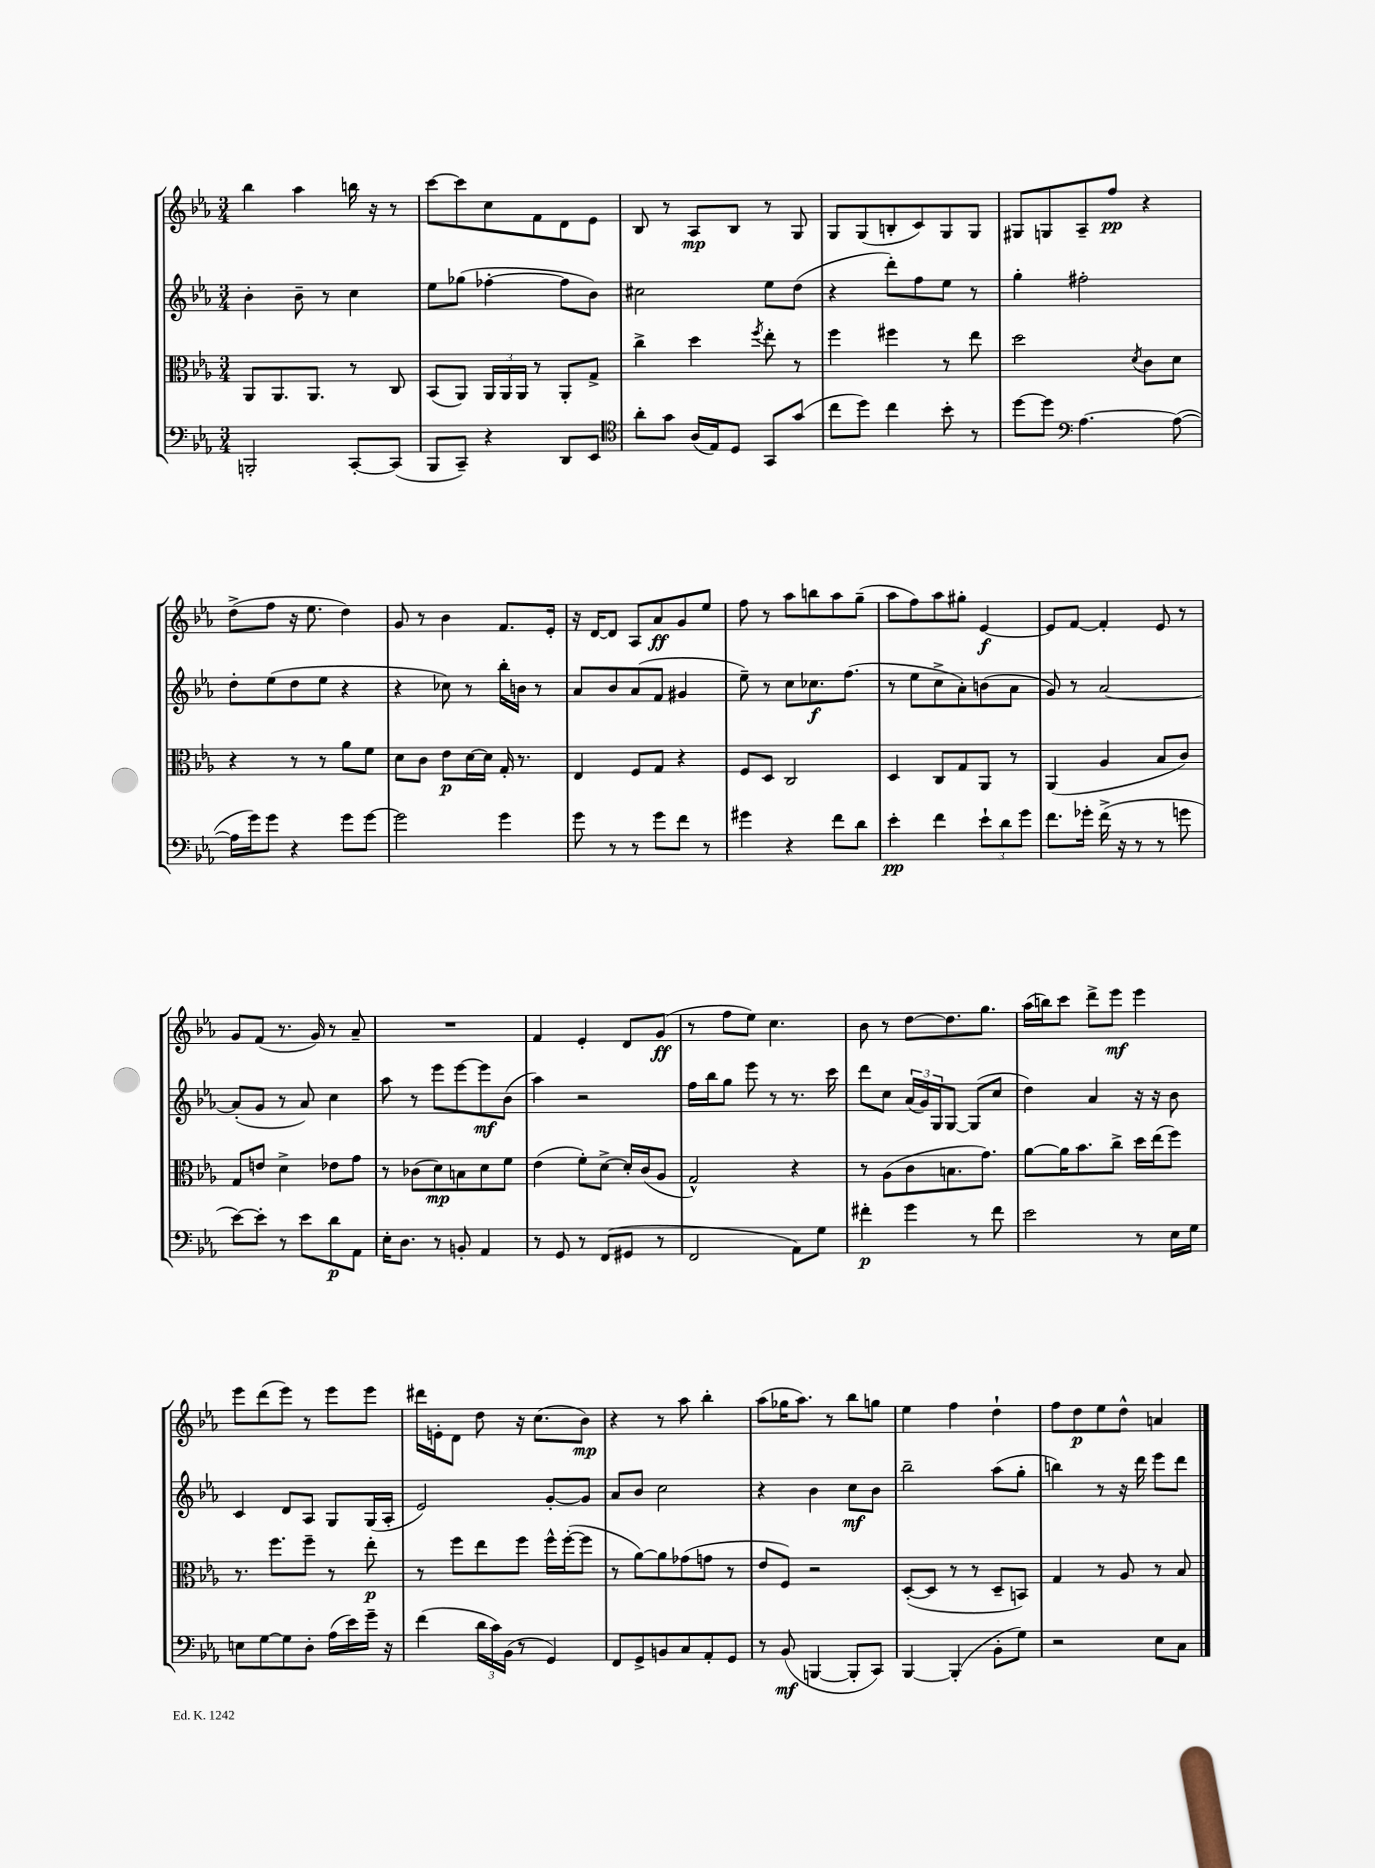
<<
\new StaffGroup <<
\new Staff = "s0" {
    \clef treble \key ees \major \numericTimeSignature \time 3/4
    bes''4 aes''4 b''16 r16 r8 |
    c'''8~ c'''8 c''8 f'8 d'8 ees'8 |
    bes8 r8 aes8\mp bes8 r8 g8 |
    g8 g8( b8-. c'8) g8 g8 |
    gis8 g8 aes8-- f''8\pp r4 |
    d''8->( f''8 r16 ees''8. d''4) |
    g'8 r8 bes'4 f'8. ees'16-. |
    r16 d'16~ d'8 aes8 aes'8\ff g'8 ees''8 |
    f''8 r8 aes''8 b''8 aes''8 g''8--( |
    aes''8 f''8) aes''8 gis''8-. ees'4~\f |
    ees'8 f'8~ f'4-. ees'8 r8 |
    g'8 f'8( r8. g'16) r8 aes'8-- |
    R2. |
    f'4 ees'4-. d'8 g'8\ff( |
    r8 f''8 ees''8) c''4. |
    bes'8 r8 d''8~ d''8. g''8. |
    aes''16( b''16) c'''8 d'''8-> ees'''8\mf ees'''4 |
    ees'''8 d'''8( ees'''8) r8 ees'''8 ees'''8 |
    dis'''16 e'16-. d'8 d''8 r16 c''8.( bes'8\mp) |
    r4 r8 aes''8 bes''4-. |
    aes''8( ges''16 aes''8.) r8 bes''8 g''8 |
    ees''4 f''4 d''4-! |
    f''8 d''8\p ees''8 d''8-^ a'4 \bar "|." |
}
\new Staff = "s1" {
    \clef treble \key ees \major \numericTimeSignature \time 3/4
    bes'4-. bes'8-- r8 c''4 |
    ees''8 ges''8( fes''4~-. fes''8 bes'8) |
    cis''2 ees''8 d''8( |
    r4 d'''8-.) f''8 ees''8 r8 |
    g''4-. fis''2-. |
    d''8-. ees''8( d''8 ees''8 r4 |
    r4 ces''8) r8 bes''16-. b'16 r8 |
    aes'8 bes'8 aes'8( f'8 gis'4 |
    ees''8--) r8 c''8 ces''8.\f f''8.( |
    r8 ees''8 c''8-> aes'8-.) b'8( aes'8 |
    g'8) r8 aes'2~ |
    aes'8-.( g'8 r8 aes'8) c''4 |
    aes''8 r8 ees'''8 ees'''8~ ees'''8\mf bes'8( |
    aes''4) r2 |
    f''16 bes''16 g''8 ees'''8 r8 r8. c'''16 |
    d'''8 c''8 \tuplet 3/2 { aes'16( g'16) g16 } g8~ g8( c''8 |
    d''4) aes'4 r16 r16 bes'8 |
    c'4 d'8 aes8 g8 g16( aes16-. |
    ees'2) g'8~-. g'8 |
    aes'8 bes'8 c''2 |
    r4 bes'4 c''8\mf bes'8 |
    bes''2-- aes''8( g''8-. |
    b''4) r8 r16 d'''16 ees'''8 d'''8 \bar "|." |
}
\new Staff = "s2" {
    \clef alto \key ees \major \numericTimeSignature \time 3/4
    aes,8 aes,8. aes,8. r8 c8 |
    bes,8( aes,8) \tuplet 3/2 { aes,16 aes,16 aes,16 } r8 aes,8-. g8-> |
    c''4-> d''4 \acciaccatura { f''8 } ees''8-. r8 |
    f''4 fis''4 r8 ees''8 |
    d''2 \acciaccatura { d'8 } c'8 d'8 |
    r4 r8 r8 aes'8 f'8 |
    d'8 c'8 ees'8\p d'16~ d'16 g16-. r8. |
    ees4 f8 g8 r4 |
    f8 d8 c2 |
    d4 c8 g8 aes,8 r8 |
    aes,4( aes4 bes8 c'8) |
    g8 e'8 d'4-> ees'8 g'8 |
    r8 ces'8( d'8\mp) b8 d'8 f'8 |
    ees'4( f'8-.) d'8~-> d'16-. c'16( aes8 |
    g2-^) r4 |
    r8 aes8( c'8 b8. g'8.) |
    aes'8~ aes'16 bes'8. c''8-> d''16 ees''16( f''8) |
    r8. f''8. f''8-- r8 ees''8-.\p |
    r8 f''8 ees''8 f''8 f''16-^ f''16~-.( f''8 |
    r8 aes'8~) aes'8 ges'8( g'8 r8 |
    ees'8 f8) r2 |
    d8~-.( d8 r8 r8 d8-- b,8) |
    g4 r8 aes8 r8 bes8 \bar "|." |
}
\new Staff = "s3" {
    \clef bass \key ees \major \numericTimeSignature \time 3/4
    b,,2-. c,8~-. c,8( |
    bes,,8 c,8--) r4 d,8 ees,8 |
    \clef tenor aes'8-. g'8 aes16( ees16) d8 g,8 g'8( |
    c''8 d''8) c''4 bes'8-. r8 |
    d''8~ d''8 \clef bass aes4.~ aes8~( |
    aes16 g'16) g'8 r4 g'8 g'8~ |
    g'2 g'4 |
    g'8 r8 r8 g'8 f'8 r8 |
    gis'4 r4 f'8 d'8 |
    ees'4-.\pp f'4 \tuplet 3/2 { ees'8-! d'8 g'8 } |
    f'8. ges'16-. f'16->( r16 r8 r8 g'8 |
    ees'8~) ees'8-. r8 ees'8 d'8\p aes,8 |
    ees16-. d8. r8 b,8-. aes,4 |
    r8 g,8 r8 f,8( gis,8 r8 |
    f,2 aes,8) g8 |
    fis'4-.\p g'4 r8 fis'8 |
    ees'2 r8 ees16 g16 |
    e8 g8~ g8 d8-. aes16( ees'16) g'16-- r16 |
    f'4( \tuplet 3/2 { d'16 c'16) bes,16( } r8 g,4) |
    f,8 g,8-> b,8 c8 aes,8-. g,8 |
    r8 bes,8\mf( b,,4~ b,,8-. c,8) |
    bes,,4~ bes,,4-.( bes,8-. g8) |
    r2 ees8 c8 \bar "|." |
}
>>
>>
\layout { \context { \Score \remove "Bar_number_engraver" } }
